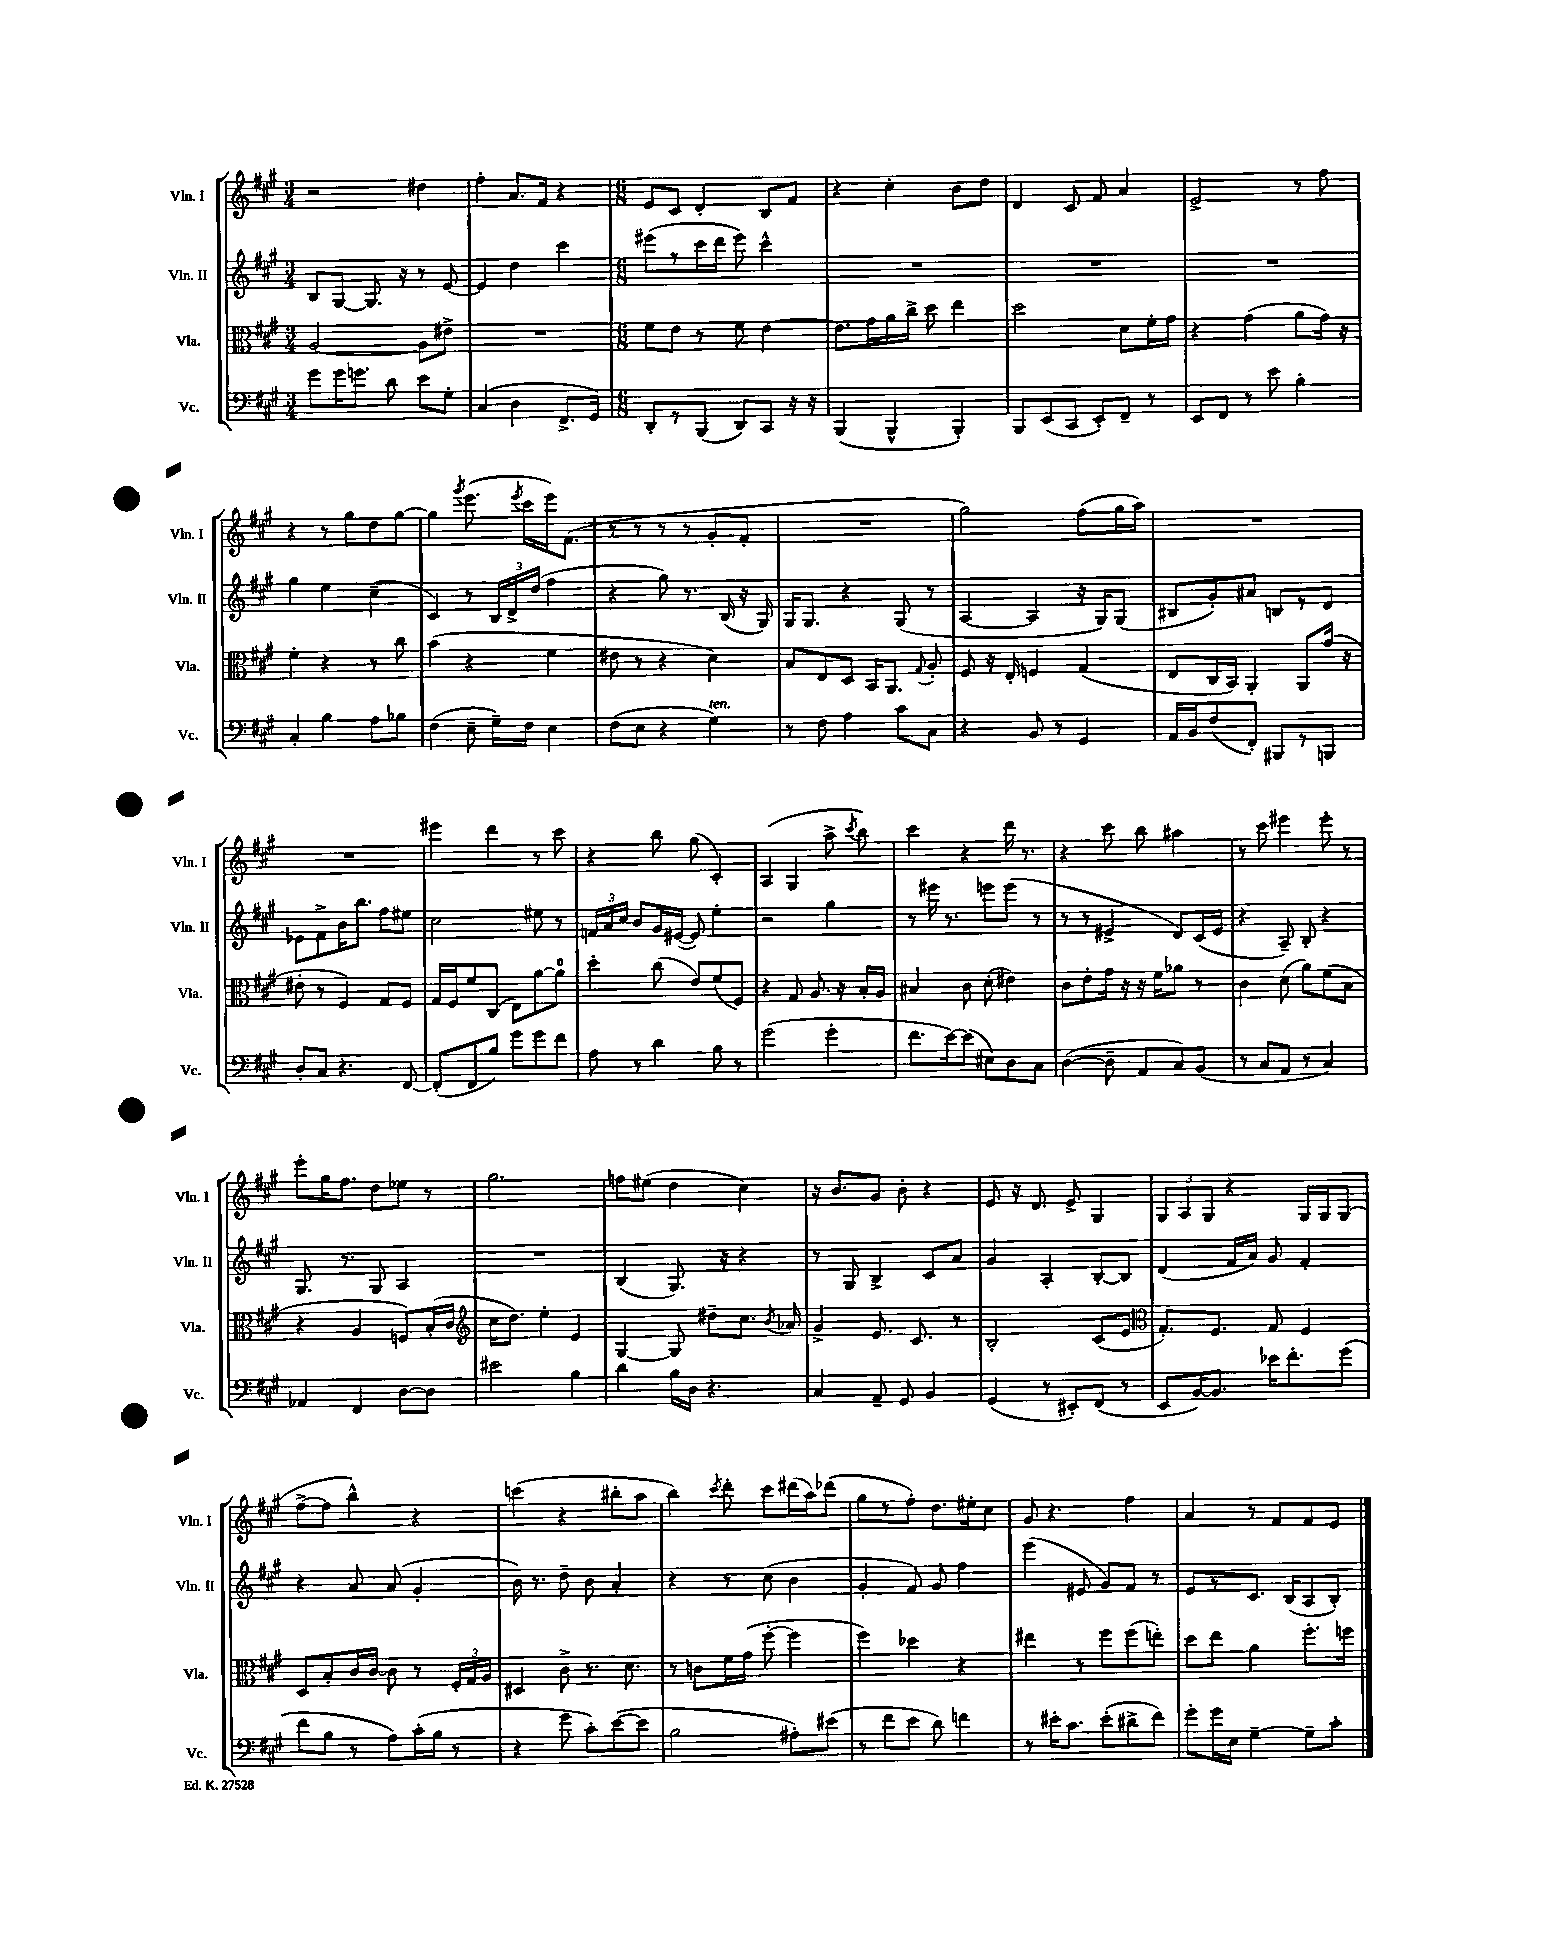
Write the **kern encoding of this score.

**kern	**kern	**kern	**kern
*staff4	*staff3	*staff2	*staff1
*clefF4	*clefC3	*clefG2	*clefG2
*k[f#c#g#]	*k[f#c#g#]	*k[f#c#g#]	*k[f#c#g#]
*M3/4	*M3/4	*M3/4	*M3/4
8g#	[2A	8B	2r
16g#	.	[8G#	.
8.g	.	.	.
.	.	8.G#]	.
8d	.	.	.
.	.	16r	.
8e	8A]	8r	4dd#
8G#'	8e#^	[8e	.
=	=	=	=
(4C#	2.r	4e]	4ff#'
4D	.	4dd	8.a
.	.	.	16f#
8.FF#^	.	4ccc#	4r
16GG#)	.	.	.
=	=	=	=
*M6/8	*M6/8	*M6/8	*M6/8
8DD'	8f#	(8eee#	8e
8r	8e	8r	8c#
(8BBB	8r	16ccc#	4d'
.	.	16ddd	.
8DD)	8f#	8eee#)	.
8CC#	[4e	4ccc#^^	8B
16r	.	.	8f#
16r	.	.	.
=	=	=	=
(4BBB	8.e]	2.r	4r
.	16g#	.	.
4BBB^^	16a	.	4cc#'
.	16cc#^	.	.
.	8dd	.	.
4BBB')	4ee	.	8b
.	.	.	8dd
=	=	=	=
8BBB	2dd	2.r	4d
(8EE	.	.	.
8CC#	.	.	8c#
8EE')	.	.	8f#
8FF#~	8d	.	4a
8r	16f#'	.	.
.	16g#	.	.
=	=	=	=
8EE	4r	2.r	2e^
8FF#	.	.	.
8r	(4g#	.	.
8e	.	.	.
4B'	8a	.	8r
.	16g#)	.	8ff#
.	16r	.	.
=	=	=	=
4C#'	4f#'	4gg#	4r
4B	4r	4ee	8r
.	.	.	8gg#
8A	8r	(4cc#~	8dd
8B-	8cc#	.	[8gg#
=	=	=	=
(4F#	(4b	4c#)	4gg#]
.	.	.	8qggg#
8E~	4r	8r	(8.eee
16G#~)	.	24B	.
.	.	24d^	.
.	.	.	8qeee
16F#	.	.	16ccc#
.	.	(24dd	.
4E	4f#	4ff#	16eee)
.	.	.	(8.f#
=	=	=	=
(8F#	8e#	4r	8r
8E	8r	.	8r
4r	4r	8gg#)	8r
.	.	8.r	8r
4G#)	4d)	.	8g#'
.	.	(16B	.
.	.	16r	8f#'
.	.	16G#)	.
=	=	=	=
8r	8B	16G#	2.r
.	.	8.G#	.
8F#	8E	.	.
4A	8D	4r	.
.	16BB	.	.
.	8.AA	.	.
8c#	.	(8G#	.
.	8qqG#	.	.
8C#	8A'	8r	.
=	=	=	=
4r	8F#	[4A	2gg#)
.	16r	.	.
.	16E'	.	.
8BB	4F	4A]	.
8r	.	.	.
4GG#	(4G#	16r	(8ff#
.	.	16G#)	.
.	.	(8G#	16gg#
.	.	.	16aa)
=	=	=	=
16AA	8E	8B#	2.r
16BB	.	.	.
(8F#	16C#	8g#')	.
.	16BB)	.	.
8FF#')	4AA'	8a#	.
8BBB#	.	8B	.
8r	8AA	8r	.
8BBB	(16g#	8d	.
.	16r	.	.
=	=	=	=
8D'	8e#'	8e-	2.r
8C#	8r	8f#^	.
4.r	4F#)	16b	.
.	.	8.bb	.
.	8G#	8ff#	.
[8FF#	8F#	8ee#	.
=	=	=	=
(8FF#']	16G#	2cc#	4eee#
.	16F#	.	.
8FF#	8f#	.	.
8B)	(8C#	.	4ddd
8g#	8E)	.	.
8g#	[8a	8ee#	8r
8f#	8a]	8r	8ccc#
=	=	=	=
8A	4dd'	24f	4r
.	.	24a	.
.	.	24cc#	.
8r	.	8b	.
4d	(8cc#	16g#	8bb
.	.	([16e#	.
.	8e)	8e#])	(8gg#
8B	(8f#	4ee'	4c#')
8r	8F#)	.	.
=	=	=	=
(2g#	4r	2r	(4A
.	8G#	.	4G#
.	8.A	.	.
4g#'	.	4gg#	8aa^
.	16r	.	.
.	.	.	8qccc#
.	16B'	.	8bb)
.	16A	.	.
=	=	=	=
8.f#	4B#	8r	4ccc#
.	.	16eee#	.
[16e)	.	8.r	.
(8e]	8c#	.	4r
8E#)	(8d'	8eee	.
8D	4e#)	(8eee	16ddd
.	.	.	8.r
8C#	.	8r	.
=	=	=	=
([4D	8c#	8r	4r
.	8e'	8r	.
8D~]	16g#	4e#^	8ccc#
.	16r	.	.
8AA	16r	.	8bb
.	16f#	.	.
8C#)	8a-	8d)	4aa#
(8BB	8r	(16c#	.
.	.	16e#	.
=	=	=	=
8r	4c#	4r	8r
8C#	.	.	8ccc#
8AA	(8d	8A~)	4eee#
8r	8a)	8B'	.
4C#)	(8f#	4r	8eee#'
.	8B	.	8r
=	=	=	=
4AA-	4r	8.G#	8eee'
.	.	.	16gg#
.	.	8.r	8.ff#
4FF#	4A	.	.
.	.	8G#	8dd
[8D	8F)	4A	8ee-
8D]	(16B'	.	8r
.	16c#	.	.
=	=	=	=
*	*clefG2	*	*
2e#	16cc#	2.r	2.gg#
.	8.dd)	.	.
.	4ee'	.	.
4B	4e	.	.
=	=	=	=
4d	[4G#	(4B	8ff
.	.	.	(8ee#
16B	8G#]	8.G#)	4dd
16D	.	.	.
4.r	8dd#~	.	.
.	.	16r	.
.	8.cc#	4r	4cc#)
.	8qb	.	.
.	16a-	.	.
=	=	=	=
4C#	4g#^	8r	16r
.	.	.	8.b
.	.	8G#	.
8AA~	8.e	4B^	8g#
8GG#	.	.	8b'
.	8.c#	.	.
4BB	.	8c#	4r
.	8r	8a	.
=	=	=	=
(4GG#	2B'	4g#	8e
.	.	.	16r
.	.	.	8.d
8r	.	4A'	.
8EE#')	.	.	8e^
(8FF#	(8c#	[8B'	4G#
8r	8e	8B]	.
=	=	=	=
*	*clefC3	*	*
8EE	8.G#')	(4d	12G#
.	.	.	12A
[16BB)	.	.	.
.	.	.	12G#
8.BB]	8.F#	.	.
.	.	16f#	4r
.	.	16a)	.
16e-	8G#	8g#	.
8.f#'	.	.	.
.	4F#	4f#'	16G#
.	.	.	16G#
(8g#	.	.	(8G#
=	=	=	=
8f#	8D	4r	[8ff#^
8B	8B'	.	8ff#]
8r	16c#	8a	4bb^^)
.	[16c#	.	.
8A)	8c#]	(8a	.
(16c#'	8r	4g#'	4r
16B	.	.	.
8r	24F#'	.	.
.	24G#	.	.
.	24A	.	.
=	=	=	=
4r	4D#	16b)	(4ccc
.	.	8.r	.
8g#	8c#^	8dd~	4r
8c#')	8.r	8b	.
([8e	.	4a'	8bb#'
.	8.d	.	.
8e]	.	.	8aa
=	=	=	=
2B	8r	4r	4bb)
.	8c	.	.
.	.	.	8qccc#
.	16f#	8r	8ddd'
.	(16g#	.	.
.	[8ff#'	(8cc#	8ccc#
8A#')	4ff#]	4b	(16ddd#
.	.	.	16aa)
(8e#	.	.	(8ddd-
=	=	=	=
8r	4ff#)	4g#'	8gg#
8f#	.	.	8r
8e	4dd-	8f#)	8ff#')
8d)	.	8g#	8.dd
4f	4r	4ff#	.
.	.	.	16ee#'
.	.	.	8cc#
=	=	=	=
8r	4ee#	(4eee	8g#
16e#'	.	.	4.r
8.c#	.	.	.
.	8r	8e#	.
(8e#'	8ff#	8g#)	.
8d#^	(8ff#	8f#	4ff#
8f#)	8ee')	8r	.
=	=	=	=
8g#'	8dd	8e	4a
16g#	8ee	8r	.
16E	.	.	.
[4G#~	4a	8.c#	8r
.	.	.	8f#
.	.	(16B	.
8G#~]	8.ff#'	8A	8f#
8c#'	.	8B')	8e
.	16ff	.	.
==	==	==	==
*-	*-	*-	*-
